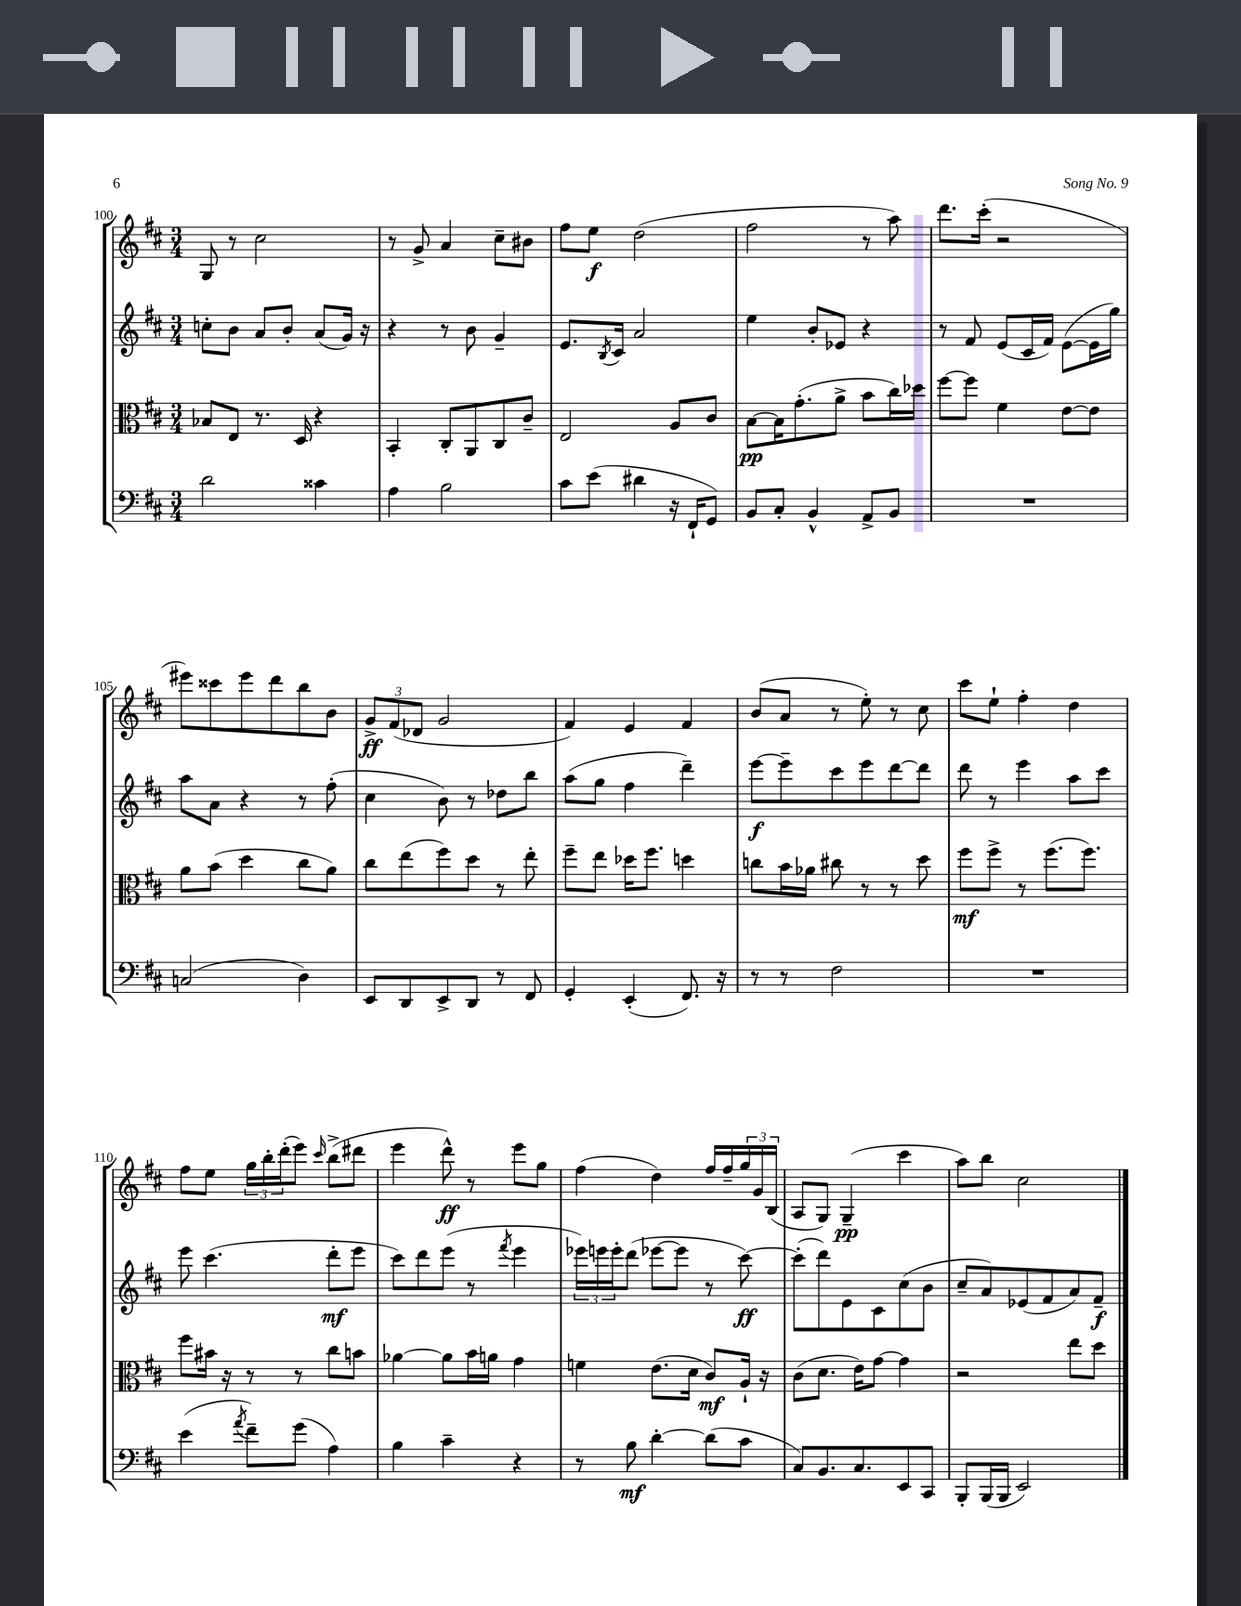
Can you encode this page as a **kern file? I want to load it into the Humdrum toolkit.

**kern	**kern	**kern	**kern
*staff4	*staff3	*staff2	*staff1
*clefF4	*clefC3	*clefG2	*clefG2
*k[f#c#]	*k[f#c#]	*k[f#c#]	*k[f#c#]
*M3/4	*M3/4	*M3/4	*M3/4
2d	8B-	8cc'	8G
.	8E	8b	8r
.	8.r	8a	2cc#
.	.	8b'	.
.	16D	.	.
4c##	4r	(8a	.
.	.	16g)	.
.	.	16r	.
=	=	=	=
4A	4BB'	4r	8r
.	.	.	8g^
2B	8C#'	8r	4a
.	8AA	8b	.
.	8C#	4g~	8cc#~
.	8c#~	.	8b#
=	=	=	=
8c#	2E	8.e	8ff#
(8e	.	.	8ee
.	.	8qB	.
.	.	16c#	.
4d#	.	2a	(2dd
16r	8A	.	.
16FF#`	.	.	.
8GG)	8c#	.	.
=	=	=	=
8BB	[8B	4ee	2ff#
8C#'	16B]	.	.
.	(8.g'	.	.
4BB^^	.	8b'	.
.	8a^	8e-	.
8AA^	8b	4r	8r
8BB	16cc#)	.	8aa)
.	16dd-	.	.
=	=	=	=
2.r	[8ff#	8r	8.ddd
.	8ff#]	8f#	.
.	.	.	(16ccc#'
.	4f#	(8e	2r
.	.	16c#	.
.	.	16f#)	.
.	[8e	([8e	.
.	8e]	16e]	.
.	.	16gg)	.
=	=	=	=
(2C	8a	8aa	8eee#)
.	(8b	8a	8ccc##
.	4dd	4r	8eee#
.	.	.	8ddd
4D)	8cc#	8r	8bb
.	8a)	(8ff#'	8b
=	=	=	=
8EE	8cc#	4cc#	12g^
.	.	.	(12f#
8DD	(8ee	.	.
.	.	.	12d-
8EE^	8ff#)	8b)	2g
8DD	8dd	8r	.
8r	8r	8dd-	.
8FF#	8ee'	8bb	.
=	=	=	=
4GG'	8ff#~	(8aa	4f#)
.	8ee	8gg	.
(4EE'	16dd-	4ff#	4e
.	8.ff#	.	.
8.FF#)	4dd	4ddd~)	4f#
16r	.	.	.
=	=	=	=
8r	8cc	[8eee	(8b
8r	16b	8eee~]	8a
.	16a-	.	.
2F#	8cc#	8ccc#	8r
.	8r	8eee	8ee')
.	8r	[8ddd	8r
.	8dd	8ddd]	8cc#
=	=	=	=
2.r	8ff#	8ddd	8ccc#
.	8ff#^	8r	8ee`
.	8r	4eee	4ff#'
.	(8.ff#	.	.
.	.	8aa	4dd
.	8.ff#)	.	.
.	.	8ccc#	.
=	=	=	=
(4e	8ff#	8eee	8ff#
.	16b#	(4.ccc#	8ee
.	16r	.	.
8qa	.	.	.
8f#~)	8r	.	24gg
.	.	.	24bb'
.	.	.	(24ddd'
(8g	8r	.	8eee)
.	.	.	16qqccc#
4A)	8cc#	8ddd'	(8bb^
.	8b	8eee	8ddd#
=	=	=	=
4B	[4a-	8ccc#)	4eee
.	.	8ddd	.
4c#~	8a-]	(8eee	8ddd^^)
.	16b	8r	8r
.	16a	.	.
.	.	8qfff#	.
4r	4g	4eee	8eee
.	.	.	8gg
=	=	=	=
8r	4f	24eee-)	(4ff#
.	.	24eee	.
.	.	24eee'	.
8B	.	(8ddd	.
[4d'	(8.e	[8eee-	4dd)
.	.	8eee-]	.
.	16d	.	.
(8d]	8c#)	8r	16ff#
.	.	.	16ff#~
8c#	16A`	[8ccc#)	24gg
.	.	.	24g
.	16r	.	.
.	.	.	(24B
=	=	=	=
8C#)	(8c#	(8ccc#']	8A
8.BB	8.d	8ddd)	8G)
.	.	8e	(4G~
8.C#	16e)	.	.
.	[8g	8c#	.
8EE	4g]	(8cc#	4ccc#
8CC#	.	8b	.
=	=	=	=
8BBB'	2r	8cc#~	8aa)
(16BBB	.	8a)	8bb
16BBB	.	.	.
2EE)	.	(8e-	2cc#
.	.	8f#	.
.	8ee	8a)	.
.	8dd	8f#~	.
==	==	==	==
*-	*-	*-	*-
